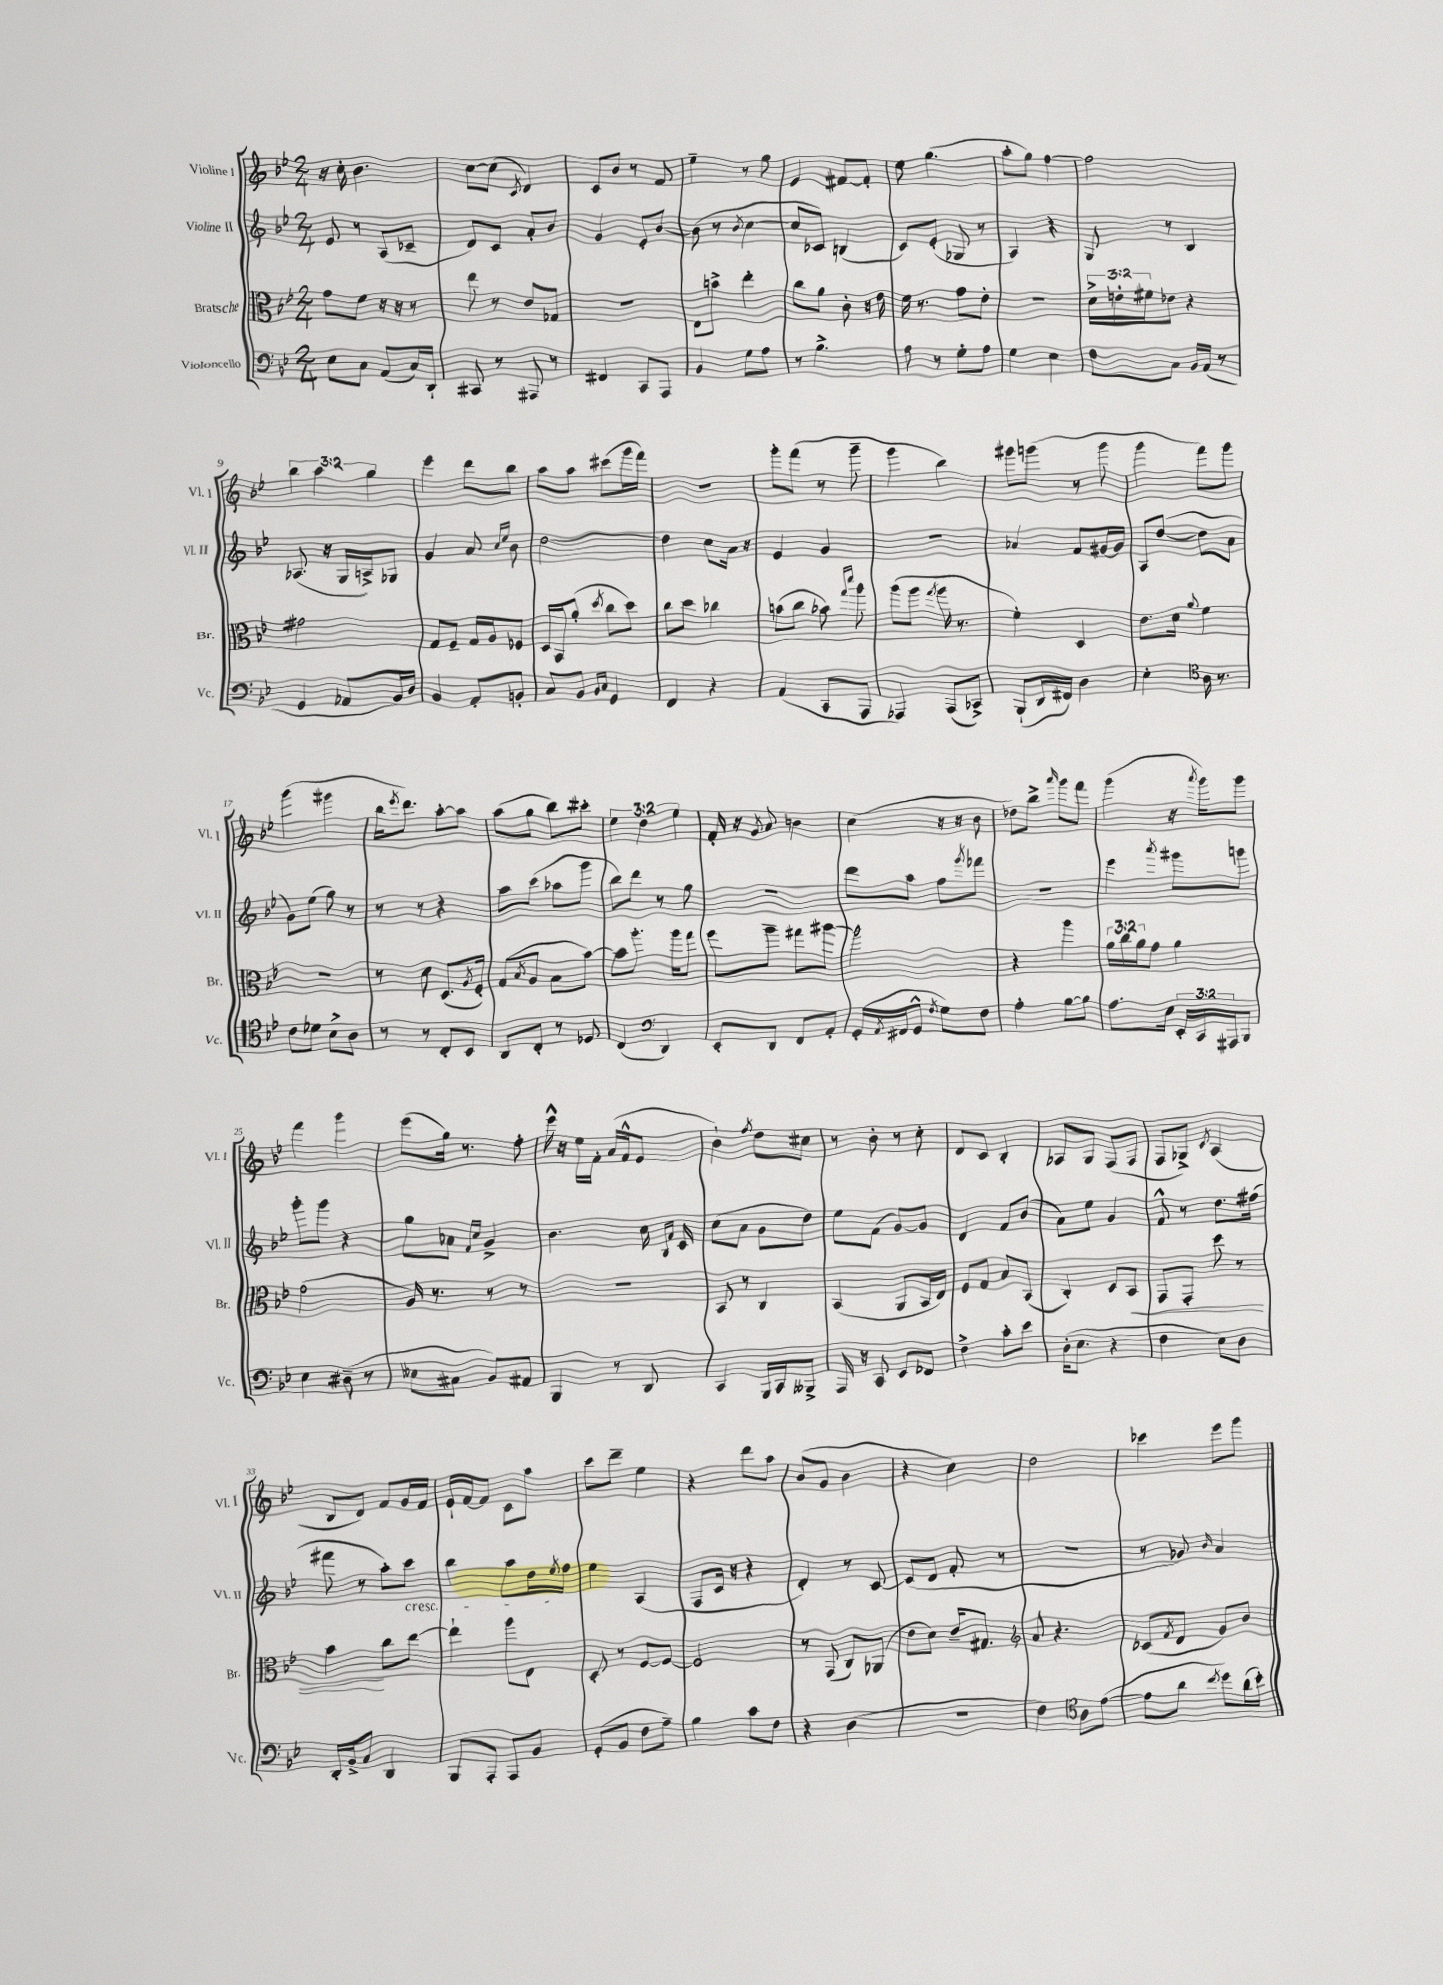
<<
\new StaffGroup <<
\new Staff = "s0" \with { instrumentName = "Violine I" shortInstrumentName = "Vl. I" } {
    \clef treble \key bes \major \numericTimeSignature \time 2/4 \override Staff.TupletNumber.text = #tuplet-number::calc-fraction-text
    r16 c''16-. bes'4. |
    c''8~ c''8( \acciaccatura { c'8 } d'4) |
    c'8 bes'8 r8 f'8 |
    ees''4-- r8 g''8 |
    ees'4 fis'8~ fis'8-. |
    ees''8 g''4.( |
    a''8-. g''8) f''4~ |
    f''2 |
    \tuplet 3/2 { bes''4 a''4 g''4 } |
    ees'''4 d'''8 bes''8 |
    a''8 a''8 cis'''8( g'''16 f'''16) |
    R2 |
    g'''8-. f'''8( r8 g'''8-- |
    g'''4 bes''4) |
    gis'''8 g'''8( r8 g'''8 |
    g'''4 f'''8) g'''8 |
    g'''4( gis'''4 |
    bes''16 \acciaccatura { ees'''8 } d'''8.) a''8~-. a''8 |
    a''8( g''8 bes''8) cis'''8-. |
    \tuplet 3/2 { ees''4 d''4 ees''4 } |
    f'16-. r16 \acciaccatura { g'8 } a'8 b'4 |
    c''4( r16 r16 bes'8 |
    des''8) bes''8-> \grace { a'''16 } g'''8 f'''8 |
    g'''4( r16 \acciaccatura { a'''8 } g'''16) g'''8 |
    f'''4 g'''4 |
    ees'''8( g''16) r8. f''8-. |
    ees'''16-^ r16 ees''16 f'16-. a'16( f'16-^ ees'8 |
    bes'4-!) \acciaccatura { f''8 } d''8 cis''8 |
    r8 bes'8-. r8 c''8-. |
    d'8 c'8 bes4-. |
    aes8 g8 f8( f8 |
    f8 ges8->) \acciaccatura { c'8 } a4( |
    bes8 d'8) f'8 g'16 f'16 |
    ees'16-! f'16~ f'8 c'8 a''8 |
    c'''8 d'''8-- ees''4 |
    r4 d'''8 a''8 |
    bes'8( g'8 bes'4 |
    r4 c''4) |
    d''2 |
    ces'''4 ees'''8 g'''8 \bar "|." |
}
\new Staff = "s1" \with { instrumentName = "Violine II" shortInstrumentName = "Vl. II" } {
    \clef treble \key bes \major \numericTimeSignature \time 2/4
    ees'8 r8 a8( ces'8-- |
    d'8) c'8 a'8-. bes'8 |
    g'4 ees'8-. bes'8~ |
    bes'8( r8 \acciaccatura { bes'8 } c''4~ |
    c''8 ces'8) b4( |
    c'8) ees'8-.( ges8 r8 |
    a4) r4 |
    g8 r8 bes4 |
    aes8.( r16 g16 a16->) ges8 |
    g'4 a'8 \grace { c''16 ees''16 } bes'8 |
    d''2~ |
    d''4 c''8 a'16 r16 |
    ees'4 g'4 |
    R2 |
    aes'4 f'8 gis'16~ gis'16 |
    a8 d''8~( d''8 a'8 |
    g'8) ees''8( g''8) r8 |
    r8 r8 r4 |
    a''8 c'''8( aes''8 g'''8 |
    bes''8) d'''8 r8 g''8 |
    R2 |
    d'''8 a''8 f''8 \acciaccatura { g'''8 } fes'''8 |
    r2 |
    ees'''4 \acciaccatura { a'''8 } gis'''8 g'''8 |
    g'''8-. g'''8 r4 |
    g''8 aes'8 \grace { f'16 c''16 } g'4-> |
    bes'4. c''16 \grace { bes16 f'16 } c'16 |
    c''8( a'8 g'8 d''8) |
    ees''8 f'8( g'8~) g'8 |
    d'4 f'8 bes'8( |
    a'8) ees''8 g'4 |
    f'8-^ r8 d''8. fis''16( |
    fis'''8 r8 a''8-.) c'''8\cresc |
    bes''4 a''8 d''16 \acciaccatura { ees''8 } f''16\! |
    ees''4 a4( |
    f8 c'16 r16 r4 |
    d'4-.) r8 c'8~ |
    c'8( d'8 f'8-. r8 |
    R2 |
    r8 ges'8) \grace { bes'16 } a'4 \bar "|." |
}
\new Staff = "s2" \with { instrumentName = "Bratsche" shortInstrumentName = "Br." } {
    \clef alto \key bes \major \numericTimeSignature \time 2/4 \override Staff.TupletNumber.text = #tuplet-number::calc-fraction-text
    g'8 f'8 r16 r16 r8 |
    ees''8 r8 ees'8 ges8 |
    r2 |
    ees8 b'8-> ees''4-. |
    c''8 a'8 c'8-. r16 ees'16 |
    f'16 r8. g'8 ees'8-. |
    R2 |
    \tuplet 3/2 { d'16-> e'16-. fis'16 } ees'8 r4 |
    gis'2 |
    g8 f8-- g16 a16 fes8 |
    d16 bes,16 a'8-.( \acciaccatura { d''8 } c''8 d''8) |
    c''8 d''8 ces''4 |
    b'8( c''8 bes'8) \grace { g''16 d'''16 } a''8 |
    a''8( a''8 \acciaccatura { g''8 } a''16 r8. |
    f'4-.) d4 |
    ees'8. d'16 \appoggiatura { a'8 } f'4 |
    R2 |
    r8 d'8 d8.( \acciaccatura { a8 } f16-.) |
    g8( \acciaccatura { bes8 } a8 bes8 bes'8~) |
    bes'8 a''8.-. a''16 g''8 |
    f''8 a''8-- gis''8 ais''8~ |
    ais''2 |
    r4 a''4 |
    \tuplet 3/2 { a'16 c''16 a'16 } g'8 a'4 |
    g'2( |
    a16) r8. r8 r8 |
    R2 |
    bes,8 r8 c4 |
    bes,4( a,8 bes,16 ees16) |
    f8 g8 bes8 bes,8( |
    c4-.) d8 bes,8\< |
    g,8 g,8-. d''8 r8 |
    bes'4\! c''8 ees''8~ |
    ees''4-! a''8 ees8 |
    d8-. r8 f8~ f8~ |
    f2 |
    r8 g,8( c8) aes,8( |
    ees'8 d'8) ees'16-- gis8. |
    \clef treble a'8 r4. |
    ces'8( \acciaccatura { f'8 } d'8 g'8) bes'8 \bar "|." |
}
\new Staff = "s3" \with { instrumentName = "Violoncello" shortInstrumentName = "Vc." } {
    \clef bass \key bes \major \numericTimeSignature \time 2/4 \override Staff.TupletNumber.text = #tuplet-number::calc-fraction-text
    ees8 c8 a,8( c16) d,16-! |
    cis,8 r8 ais,,8 r8 |
    fis,4 c,8 a,,8 |
    bes,4 g8 a8 |
    r8 bes4.-> |
    a8 r8 g8-. a8 |
    g4 ees4 |
    f8 c8 bes,16 a,16( r8 |
    g,4 aes,8 bes,16) d16 |
    bes,4 a,8-. b,8-. |
    c8 bes,8 \grace { bes,16 c16 } g,4 |
    f,4 r4 |
    a,4( c,8 a,,8 |
    aes,,4) aes,,8( ces,8->) |
    bes,,8-!( d,16 fis,16) d4 |
    ees4-. \clef tenor a16 r8. |
    c'8 des'8 bes8-> a8 |
    r8 r8 c8-. bes,8 |
    a,8 c8-. r8 des8 |
    c4( \clef bass d,4) |
    ees,8-. d,8 f,8 a,8-. |
    g,16-.( \acciaccatura { a,8 } fis,16 g,8-^ \acciaccatura { f8 } g8) f8 |
    a4-. bes8~ bes8 |
    a8. ees16 \tuplet 3/2 { ees,16-. c,16 ais,,16 } bes,,8 |
    ees4 dis8--( r8 |
    eeses8 cis8 bes,8) ais,8 |
    bes,,4 r8 d,8 |
    c,4 bes,,16 c,16 beses,,8-> |
    a,,16 r16 c,8 ees,8 fes,8 |
    f4-> c'8-. ees'8 |
    d16-.( ees8. r4 |
    f4 ees8) d8 |
    d,16-. bes,16-> c8 d,4 |
    bes,,8 a,,8-. a,,8 bes,8 |
    g,8-.( bes,8 f8 a8--) |
    bes4 c'8 f8 |
    r4 d4( |
    r2 |
    f4) \clef tenor a8 ees'8~( |
    ees'8 a'8 \acciaccatura { c''8 } d''8) a'16( bes'16-.) \bar "|." |
}
>>
>>
